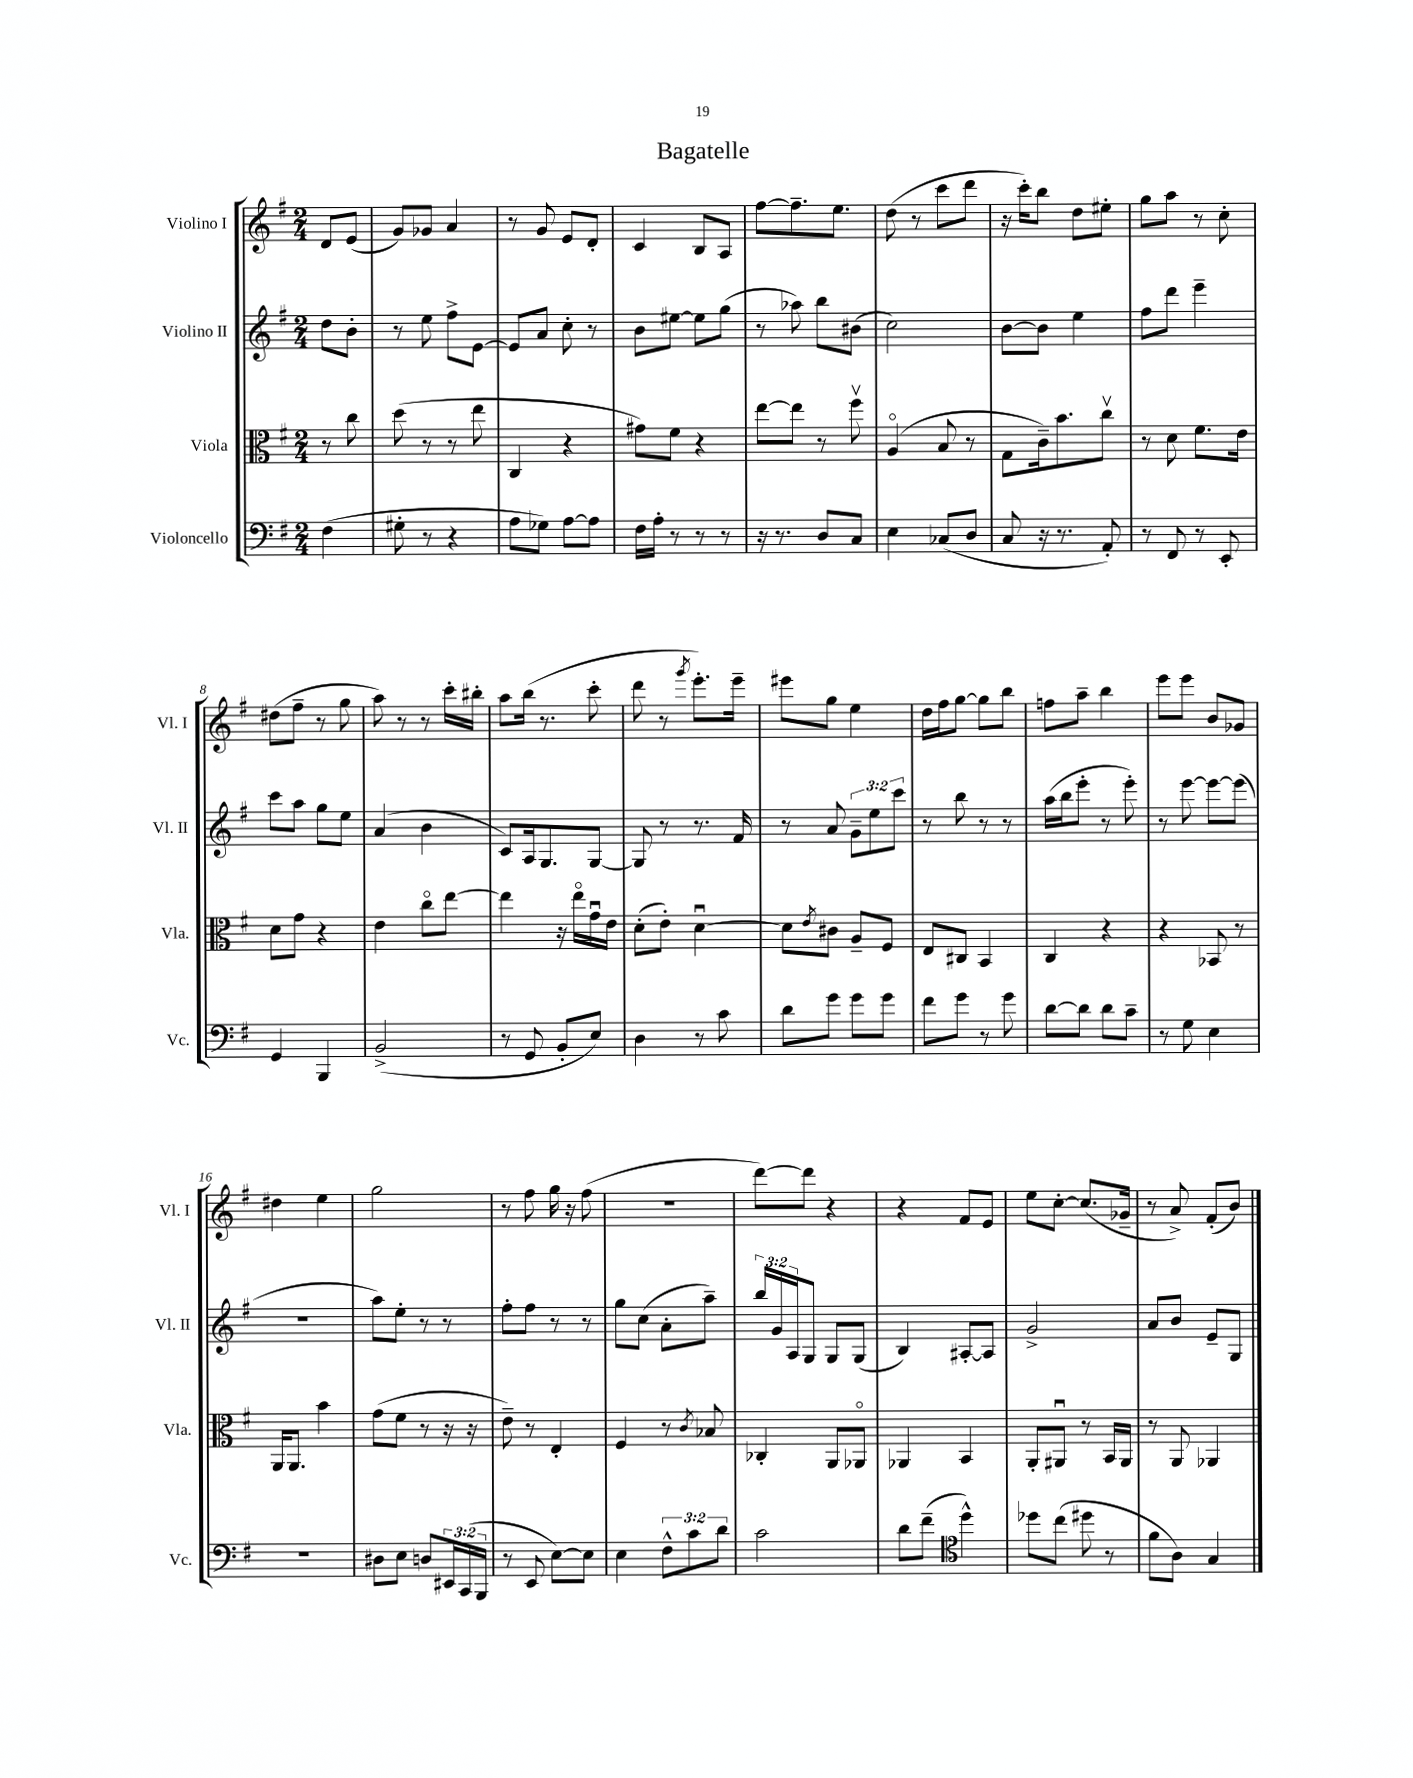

**kern	**kern	**kern	**kern
*part4	*part3	*part2	*part1
*staff4	*staff3	*staff2	*staff1
*I"Violoncello	*I"Viola	*I"Violino II	*I"Violino I
*I'Vc.	*I'Vla.	*I'Vl. II	*I'Vl. I
*clefF4	*clefC3	*clefG2	*clefG2
*k[f#]	*k[f#]	*k[f#]	*k[f#]
*M2/4	*M2/4	*M2/4	*M2/4
=	=	=	=
(4F#\	8r	8dd\L	8d/L
.	8cc\	8b'\J	(8e/J
=1	=1	=1	=1
8G#X'\	(8dd\	8r	8g/L)
8r	8r	8ee\	8g-X/J
4r	8r	8ff#^\L	4a/
.	8ee\	[8e\J	.
=2	=2	=2	=2
8A\L	4C/	8e/L]	8r
8G-X\J)	.	8a/J	8g/
[8A\L	4r	8cc'\	8e/L
8A\J]	.	8r	8d'/J
=3	=3	=3	=3
16F#\LL	8g#X\L)	8b\L	4c/
16A'\JJ	.	.	.
8r	8f#\J	[8ee#X\J	.
8r	4r	8ee#\L]	8B/L
8r	.	(8gg\J	8A/J
=4	=4	=4	=4
16r	[8ee\L	8r	[8ff#\L
8.r	.	.	.
.	8ee\J]	8aa-X\)	8.ff#~\]
8D/L	8r	8bb\L	.
.	.	.	8.ee\J
8C/J	8ff#v\	(8b#X\J	.
=5	=5	=5	=5
4E\	(4A/	2cc\)	(8dd\
.	.	.	8r
(8C-X/L	8B/	.	8ccc\L
8D/J	8r	.	8ddd\J
=6	=6	=6	=6
8C/	8G\L	[8b\L	16r
.	.	.	16ccc'\KL)
16r	16c~\k)	8b\J]	8bb\J
8.r	8.b\	.	.
.	.	4ee\	8dd\L
8AA'/)	8ccv\J	.	8ee#X'\J
=7	=7	=7	=7
8r	8r	8ff#\L	8gg\L
8FF#/	8d\	8ddd\J	8aa\J
8r	8.f#\L	4eee~\	8r
8EE'/	.	.	8cc'\
.	16e\Jk	.	.
!!LO:LB:g=z
=8	=8	=8	=8
4GG/	8d\L	8ccc\L	(8dd#X\L
.	8g\J	8aa\J	8ff#~\J
4BBB/	4r	8gg\L	8r
.	.	8ee\J	8gg\
=9	=9	=9	=9
(2BB^/	4e\	(4a/	8aa\)
.	.	.	8r
.	8cc\L	4b\	8r
.	[8ee\J	.	16ccc'\LL
.	.	.	16bb#X'\JJ
=10	=10	=10	=10
8r	4ee\]	8c/L)	8aa\L
8GG/	.	16A/k	(16bb\Jk
.	.	8.G/	8.r
8BB'/L	16r	.	.
.	16ee\LL	.	.
8E/J)	16gu\	[8G/J	8ccc'\
.	16e\JJ	.	.
=11	=11	=11	=11
4D\	(8d'\L	8G/]	8ddd\
.	8e'\J)	8r	8r
.	.	.	8qggg/
8r	[4du\	8.r	8.eee'\L)
8c\	.	.	.
.	.	16f#/	16eee~\Jk
=12	=12	=12	=12
8d\L	8d\L]	8r	8eee#X\L
.	8qe/	.	.
8g\J	8c#X\J	8a/	8gg\J
8g\L	8A~/L	12g~\L	4ee\
.	.	12ee\	.
8g\J	8F#/J	.	.
.	.	12ccc\J	.
=13	=13	=13	=13
8f#\L	8E/L	8r	16dd\LL
.	.	.	16ff#\J
8g\J	8C#X/J	8bb\	[8gg\J
8r	4BB/	8r	8gg\L]
8g\	.	8r	8bb\J
=14	=14	=14	=14
[8d\L	4C/	(16aa\LL	8ffn\L
.	.	16bb\J	.
8d\J]	.	8eee'\J	8aa~\J
8d\L	4r	8r	4bb\
8c~\J	.	8eee'\)	.
=15	=15	=15	=15
8r	4r	8r	8eee\L
8G\	.	[8eee\	8eee\J
4E\	8BB-X/	8eee\L_	8b/L
.	8r	(8eee\J]	8g-X/J
!!LO:LB:g=z
=16	=16	=16	=16
2r	16AA/KL	2r	4dd#X\
.	8.AA/J	.	.
.	4b\	.	4ee\
=17	=17	=17	=17
8D#X\L	(8g\L	8aa\L)	2gg\
8E\J	8f#\J	8ee'\J	.
8Dn/L	8r	8r	.
24EE#X/L	16r	8r	.
(24CC/	.	.	.
.	16r	.	.
24BBB/JJ	.	.	.
=18	=18	=18	=18
8r	8e~\)	8ff#'\L	8r
8EE/	8r	8ff#\J	8ff#\
[8E\L)	4E'/	8r	16gg\
.	.	.	16r
8E\J]	.	8r	(8ff#\
=19	=19	=19	=19
4E\	4F#/	8gg\L	2r
.	.	(8cc\J	.
12F#^^\L	8r	8a'\L	.
12c\	.	.	.
.	8qc/	.	.
.	8B-X/	8aa~\J)	.
12d\J	.	.	.
=20	=20	=20	=20
2c\	4C-X'/	24bb/LL	[8ddd\L)
.	.	24g/	.
.	.	24A/J	.
.	.	8G/J	8ddd\J]
.	8AA/L	8G/L	4r
.	8AA-X/J	(8G/J	.
=21	=21	=21	=21
8d\L	4AA-X/	4B/)	4r
(8f#~\J	.	.	.
*clefC4	*	*	*
4dd^^\)	4BB/	[8A#X'/L	8f#/L
.	.	8A#/J]	8e/J
=22	=22	=22	=22
8dd-X\L	8AA'/L	2g^/	8ee\L
(8cc\J	8AA#Xu/J	.	[8cc'\J
8dd#X\	8r	.	(8.cc/L]
8r	16BB/LL	.	.
.	16AA#/JJ	.	16g-X~/Jk
=23	=23	=23	=23
8f#\L	8r	8a/L	8r
8A\J)	8AA/	8b/J	8a^/)
4G/	4AA-X/	8e~/L	(8f#'/L
.	.	8G/J	8b/J)
==	==	==	==
*-	*-	*-	*-
